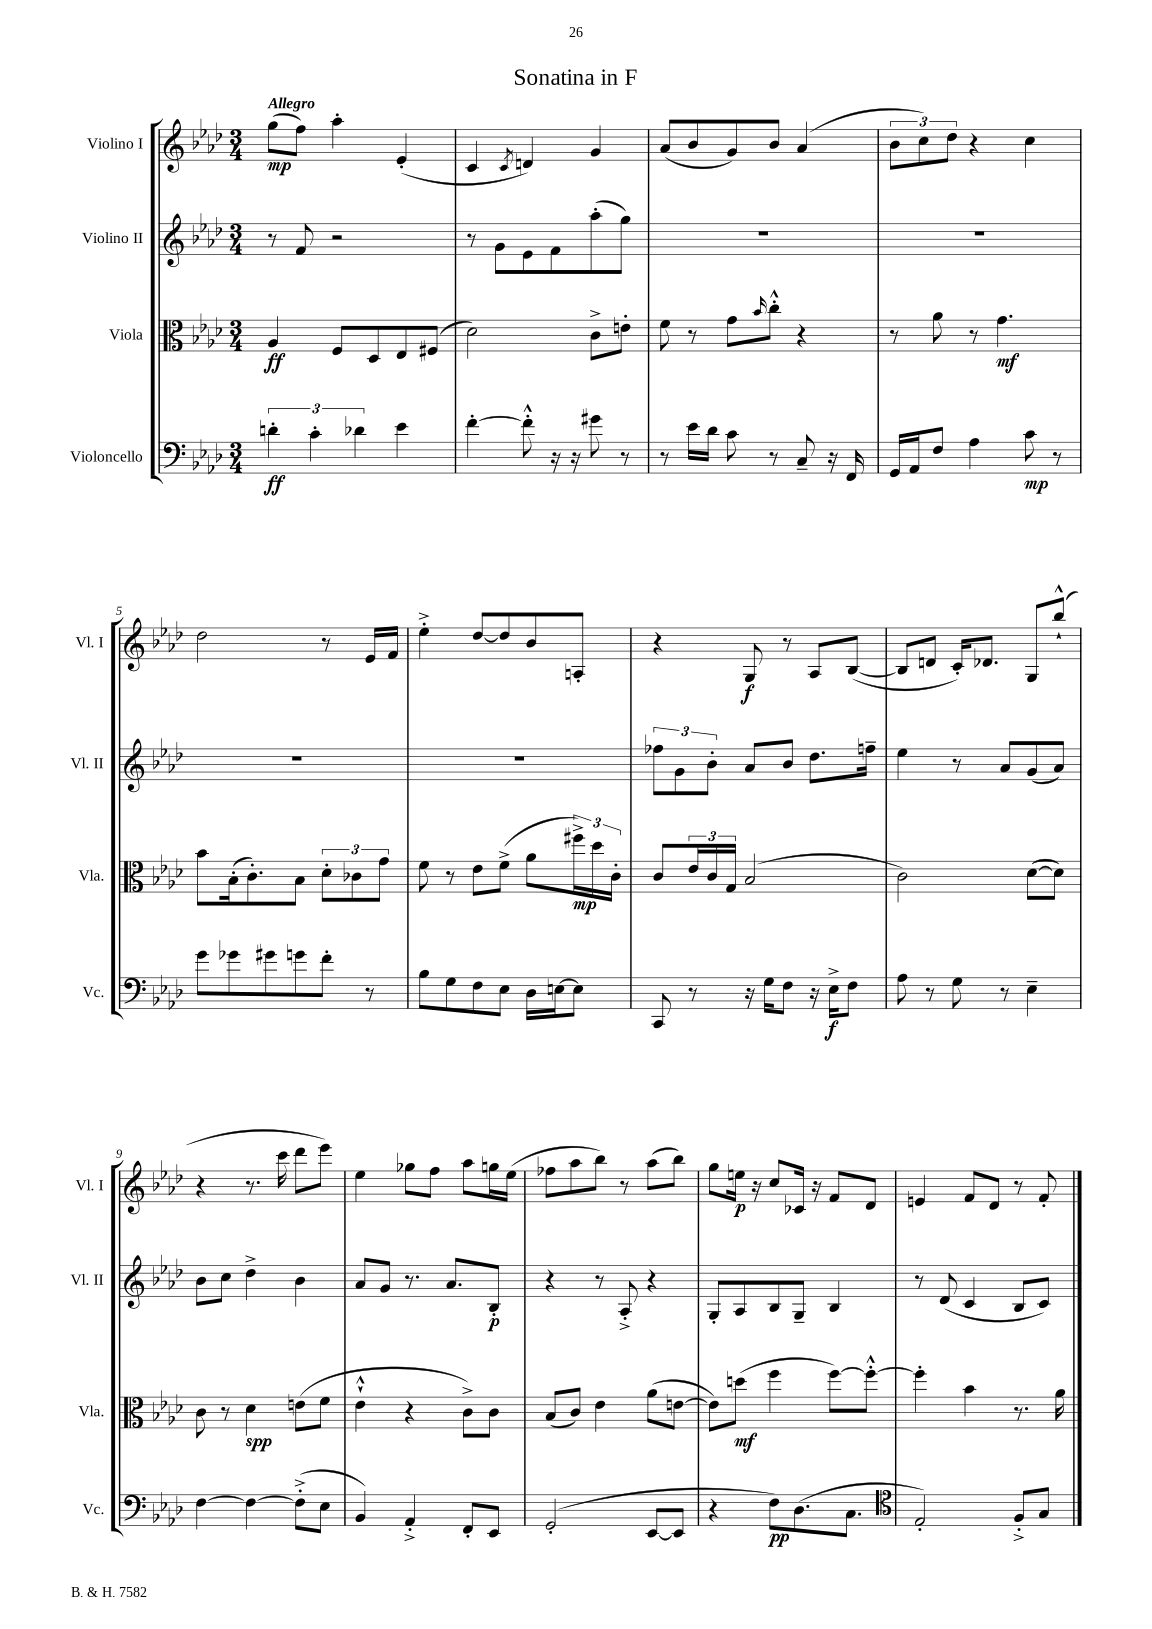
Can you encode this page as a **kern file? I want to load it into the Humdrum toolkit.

**kern	**kern	**kern	**kern
*staff4	*staff3	*staff2	*staff1
*clefF4	*clefC3	*clefG2	*clefG2
*k[b-e-a-d-]	*k[b-e-a-d-]	*k[b-e-a-d-]	*k[b-e-a-d-]
*M3/4	*M3/4	*M3/4	*M3/4
6d'	4A-	8r	(8gg
.	.	8f	8ff)
6c'	.	.	.
.	8F	2r	4aa-'
6d-	.	.	.
.	8D-	.	.
4e-	8E-	.	(4e-'
.	(8F#	.	.
=	=	=	=
[4f'	2d-)	8r	4c
.	.	8g	.
.	.	.	8qc
8f'^^]	.	8e-	4d)
16r	.	8f	.
16r	.	.	.
8g#	8c^	(8aa-'	4g
8r	8e'	8gg)	.
=	=	=	=
8r	8f	2.r	(8a-
16e-	8r	.	8b-
16d-	.	.	.
8c	8g	.	8g)
.	16qqb-	.	.
8r	8cc'^^	.	8b-
8C~	4r	.	(4a-
16r	.	.	.
16FF	.	.	.
=	=	=	=
16GG	8r	2.r	12b-
16AA-	.	.	.
.	.	.	12cc)
8F	8a-	.	.
.	.	.	12dd-
4A-	8r	.	4r
.	4.g	.	.
8c	.	.	4cc
8r	.	.	.
=	=	=	=
8g	8b-	2.r	2dd-
8g-	(16B-'	.	.
.	8.c')	.	.
8g#	.	.	.
8g	8B-	.	.
8f'	12d-'	.	8r
.	12c-	.	.
8r	.	.	16e-
.	12g	.	.
.	.	.	16f
=	=	=	=
8B-	8f	2.r	4ee-'^
8G	8r	.	.
8F	8e-	.	[8dd-
8E-	(8f^	.	8dd-]
16D-	8a-	.	8b-
[16E	.	.	.
8E]	24ff#^)	.	8A'
.	24dd-	.	.
.	24c'	.	.
=	=	=	=
8CC	8c	12ff-	4r
.	.	12g	.
8r	24e-	.	.
.	24c	12b-'	.
.	24G	.	.
16r	(2B-	8a-	8G
16G	.	.	.
8F	.	8b-	8r
16r	.	8.dd-	8A-
16E-^	.	.	.
8F	.	.	([8B-
.	.	16ff~	.
=	=	=	=
8A-	2c)	4ee-	8B-]
8r	.	.	8d
8G	.	8r	16c')
.	.	.	8.d-
8r	.	8a-	.
4E-~	([8d-	(8g	8G
.	8d-])	8a-)	(8bb-`^^
=	=	=	=
[4F	8c	8b-	4r
.	8r	8cc	.
4F_	4d-	4dd-^	8.r
.	.	.	16ccc
(8F'^]	(8e	4b-	8ddd-
8E-	8f	.	8eee-)
=	=	=	=
4BB-)	4e-`^^	8a-	4ee-
.	.	8g	.
4AA-'^	4r	8.r	8gg-
.	.	.	8ff
.	.	8.a-	.
8FF'	8c^)	.	8aa-
8EE-	8c	8B-'	16gg
.	.	.	(16ee-
=	=	=	=
(2GG'	(8B-	4r	8ff-
.	8c)	.	8aa-
.	4e-	8r	8bb-)
.	.	8A-'^	8r
[8EE-	(8a-	4r	(8aa-
8EE-]	[8e	.	8bb-)
=	=	=	=
4r	8e])	8G'	8gg
.	(8dd	8A-	16ee
.	.	.	16r
8F)	4ff	8B-	8cc
(8.D-	.	8G~	16c-
.	.	.	16r
.	[8ff)	4B-	8f
8.C	.	.	.
.	8ff'^^_	.	8d-
=	=	=	=
*clefC4	*	*	*
2E-')	4ff']	8r	4e
.	.	(8d-	.
.	4b-	4c	8f
.	.	.	8d-
8F'^	8.r	8B-	8r
8G	.	8c)	8f'
.	16a-	.	.
==	==	==	==
*-	*-	*-	*-
